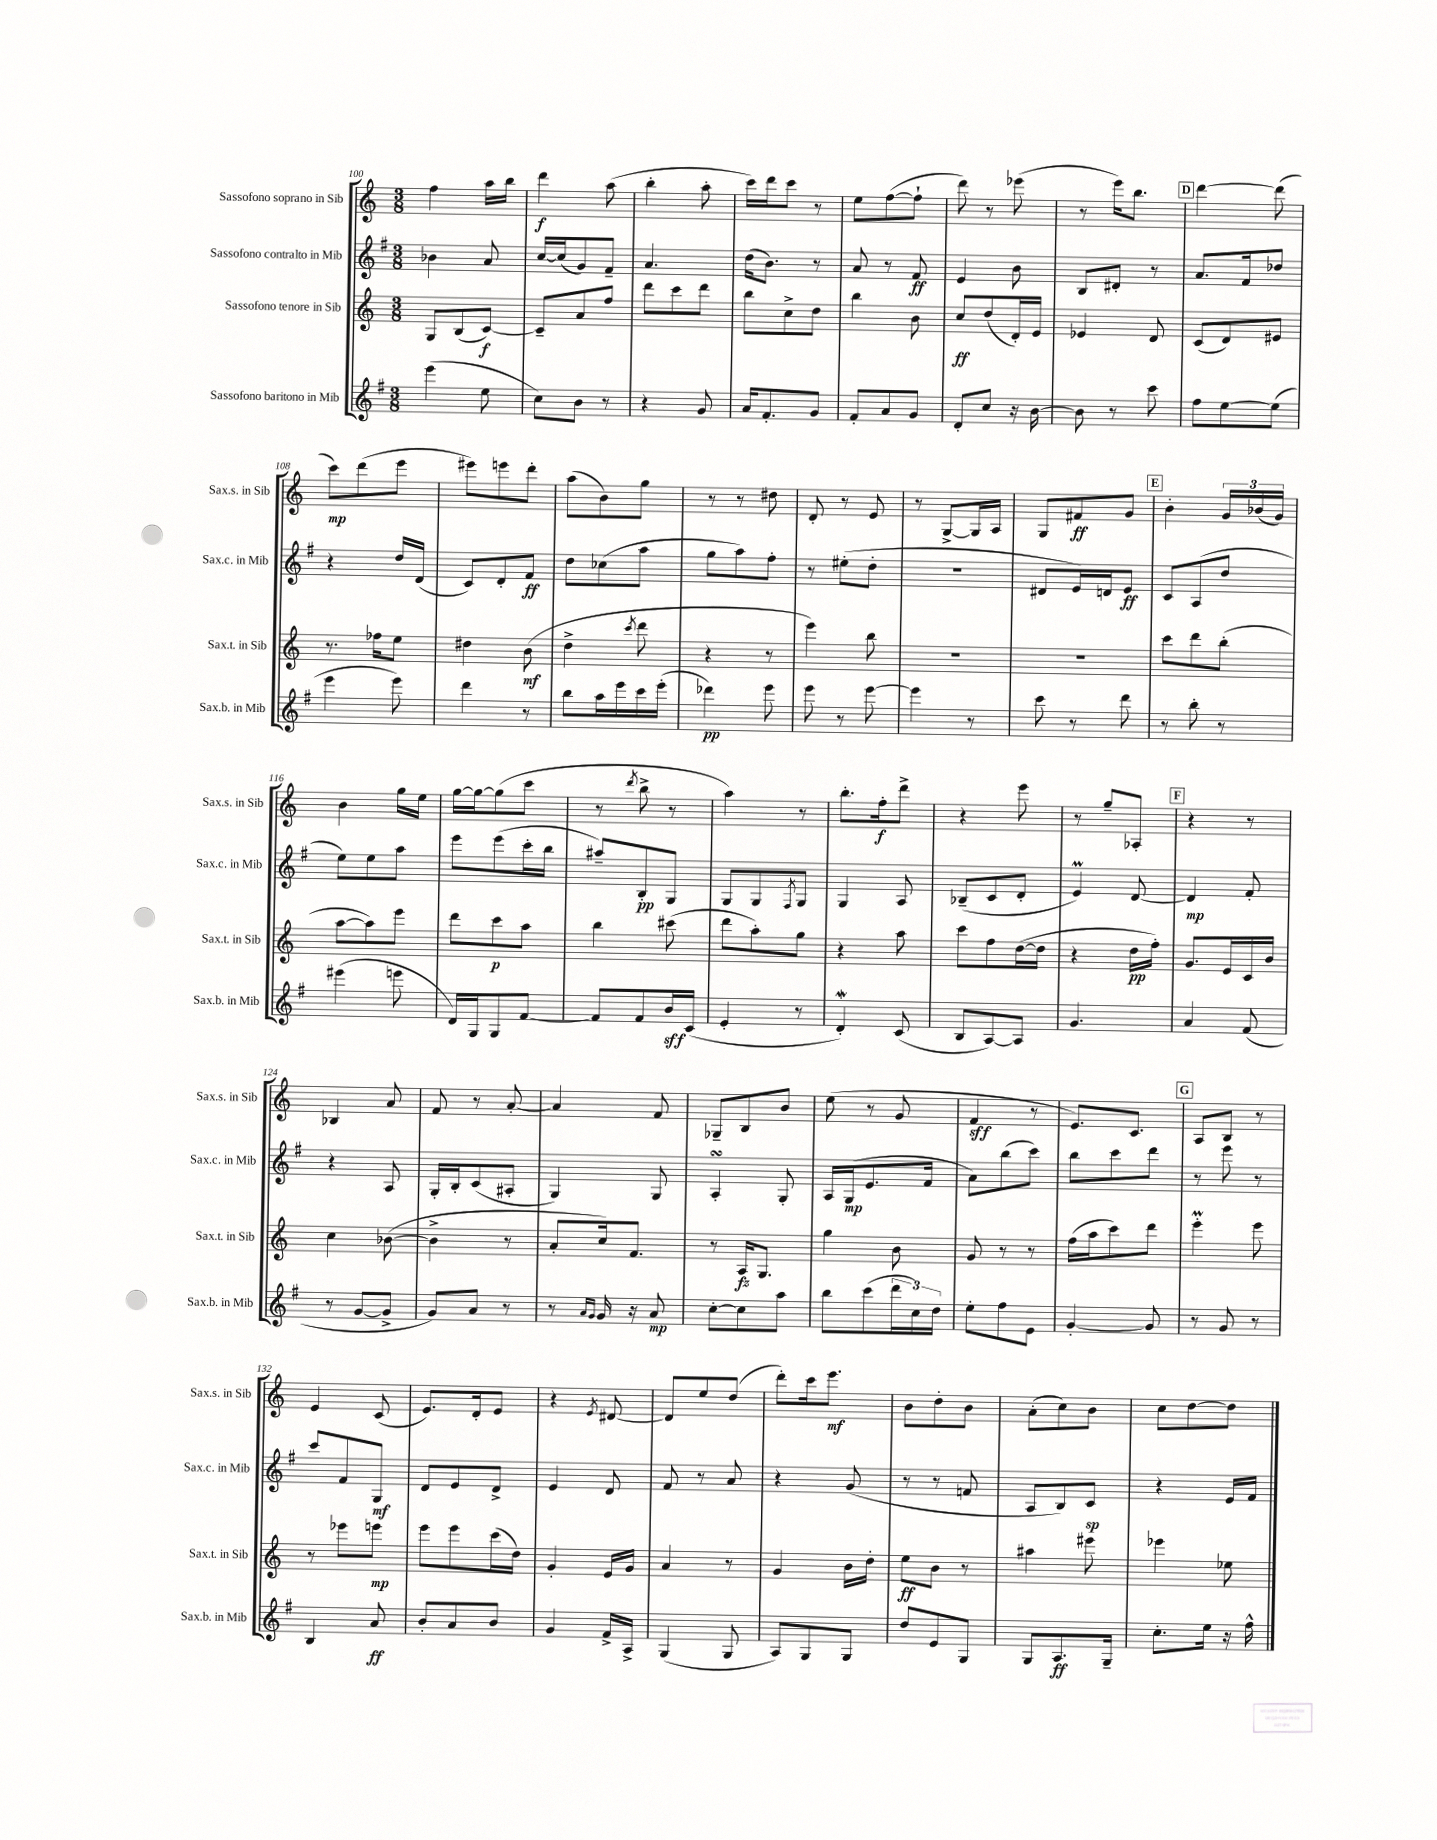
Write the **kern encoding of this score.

**kern	**kern	**kern	**kern
*staff4	*staff3	*staff2	*staff1
*clefG2	*clefG2	*clefG2	*clefG2
*k[f#]	*k[]	*k[f#]	*k[]
*M3/8	*M3/8	*M3/8	*M3/8
(4eee	8G	4b-	4ff
.	(8B	.	.
8ee	[8c)	8a	16aa
.	.	.	16bb
=	=	=	=
8cc)	8c~]	[16cc	4ddd
.	.	(16cc]	.
8b	8a	8g)	.
8r	8ff	8f#~	(8aa
=	=	=	=
4r	8ddd	4.a	4bb'
.	8ccc	.	.
8g	8ddd	.	8aa'
=	=	=	=
16a	8bb	(16dd	16ccc)
8.f#'	.	8.b)	16ddd
.	8cc^	.	8ccc
8g	8dd	8r	8r
=	=	=	=
8f#'	4bb	8a	8ee
8a	.	8r	([8ff
8g	8b	8f#	8ff`]
=	=	=	=
8d'	8cc	4e	8ddd)
8cc	(8dd	.	8r
16r	16d')	8b	(8eee-
[16b	16e	.	.
=	=	=	=
8b]	4e-	8B	8r
8r	.	8d#'	16eee)
.	.	.	8.bb
8ccc	8d	8r	.
=	=	=	=
8ff#	(8c	8.a	[4ddd
[8ee	8d)	.	.
.	.	16f#	.
(8ee]	8e#	8dd-	(8ddd]
=	=	=	=
4eee	8.r	4r	8ccc)
.	.	.	(8ddd
.	16ff-	.	.
8eee)	8ee	16dd	8eee
.	.	(16d	.
=	=	=	=
4ddd	4dd#	8c)	8eee#)
.	.	8d'	8eee
8r	(8b	8f#	8ddd'
=	=	=	=
8bb	4dd^	8dd	(8aa
16aa	.	(8cc-	8b)
16eee	.	.	.
.	8qccc	.	.
16ccc	8ddd	8aa	8gg
(16eee'	.	.	.
=	=	=	=
4ddd-)	4r	8gg	8r
.	.	8aa)	8r
8eee	8r	8ff#'	8dd#
=	=	=	=
8eee	4eee)	8r	8d'
8r	.	(8ee#'	8r
[8eee	8bb	8dd'	8e
=	=	=	=
4eee]	4.r	4.r	8r
.	.	.	[8G^
8r	.	.	16G]
.	.	.	16A
=	=	=	=
8ccc	4.r	8d#	8G
8r	.	16e)	8f#
.	.	16d	.
8ddd	.	8e	8g
=	=	=	=
8r	8ccc	8c	4b'
8bb'	8ddd	(8A	.
8r	(8bb'	8dd	24g
.	.	.	(24b-
.	.	.	24g)
=	=	=	=
(4eee#	[8aa	8ee)	4b
.	8aa])	8ee	.
8eee	8eee	8aa	16gg
.	.	.	16ee
=	=	=	=
16d)	8ddd	8eee	[16gg
16G	.	.	16gg_
8G	8ccc	(8eee	(8gg]
[8f#	8aa	16ccc'	8ccc
.	.	16bb	.
=	=	=	=
8f#]	4bb	8aa#~)	8r
.	.	.	8qddd
8f#	.	8B'	8bb^
16b	(8ccc#	8G	8r
(16c	.	.	.
=	=	=	=
4e'	8ddd	8G	4aa)
.	8aa')	8G	.
.	.	8qF#	.
8r	8gg	8G	8r
=	=	=	=
4d')	4r	4G	8.bb'
.	.	.	16ff'
(8c	8aa	8A	8ddd^
=	=	=	=
8B	8ccc	(8B-~	4r
[8A)	8ff	8c	.
8A]	([16dd	8d'	8eee
.	16dd]	.	.
=	=	=	=
4.g	4r	4e)	8r
.	.	.	8gg~
.	16dd	[8d	8A-'
.	16ff')	.	.
=	=	=	=
4a	8.g	4d]	4r
.	16e	.	.
(8f#	16c	8f#'	8r
.	16b	.	.
=	=	=	=
8r	4cc	4r	4B-
[8g	.	.	.
8g^]	([8b-	8A	8a
=	=	=	=
8g)	4b-^]	16G'	8f
.	.	16B'	.
8a	.	(8c	8r
8r	8r	8A#'	[8a'
=	=	=	=
8r	8a'	4G)	4a]
16qqa	.	.	.
16qqg	.	.	.
16g	16cc)	.	.
16r	8.f	.	.
8a	.	8G	8f
=	=	=	=
[8cc'	8r	4A'	8G-~
8cc]	16A	.	8B
.	8.G	.	.
8aa	.	8G'	8b
=	=	=	=
8bb	4gg	16A	(8ee
.	.	(16G	.
(8ccc	.	8.e	8r
24ddd	8b	.	8g
24cc)	.	.	.
.	.	16f#	.
24dd	.	.	.
=	=	=	=
8ee'	8g	8a)	4f
8ff#	8r	(8bb	.
8e	8r	8ccc)	8r
=	=	=	=
[4g'	(16ff	8bb	8.e)
.	16aa	.	.
.	8ccc)	8ccc	.
.	.	.	8.c
8g]	8ddd	8ddd	.
=	=	=	=
8r	4eee'	8r	8A
8g	.	8eee	8B
8r	8eee	8r	8r
=	=	=	=
4B	8r	8ccc	4e
.	8eee-	8f#	.
8a	8eee	8G	(8c
=	=	=	=
8b'	8eee	8d	8.e)
8a	8eee	8e	.
.	.	.	16d'
8b	(16ccc	8d^	8e
.	16dd)	.	.
=	=	=	=
4g	4g'	4e	4r
.	.	.	8qe
16f#^	16e	8d	[8d#
16A^	16g	.	.
=	=	=	=
(4G	4a	8f#	8d#]
.	.	8r	8ee
8G	8r	8a	(8dd
=	=	=	=
8A)	4g	4r	8ddd')
8G	.	.	16ccc
.	.	.	8.eee
8G	16b	(8g	.
.	16dd'	.	.
=	=	=	=
8dd	8ee	8r	8b
8e	8b	8r	8dd'
8G	8r	8f	8b
=	=	=	=
8G	4aa#	8A	(8a'
8.A	.	8B)	8cc)
.	8eee#	8c	8b
16G~	.	.	.
=	=	=	=
8.cc'	4eee-	4r	8cc
.	.	.	[8dd
16ee	.	.	.
16r	8ee-	16e	8dd]
16ff#^^	.	16f#	.
==	==	==	==
*-	*-	*-	*-
